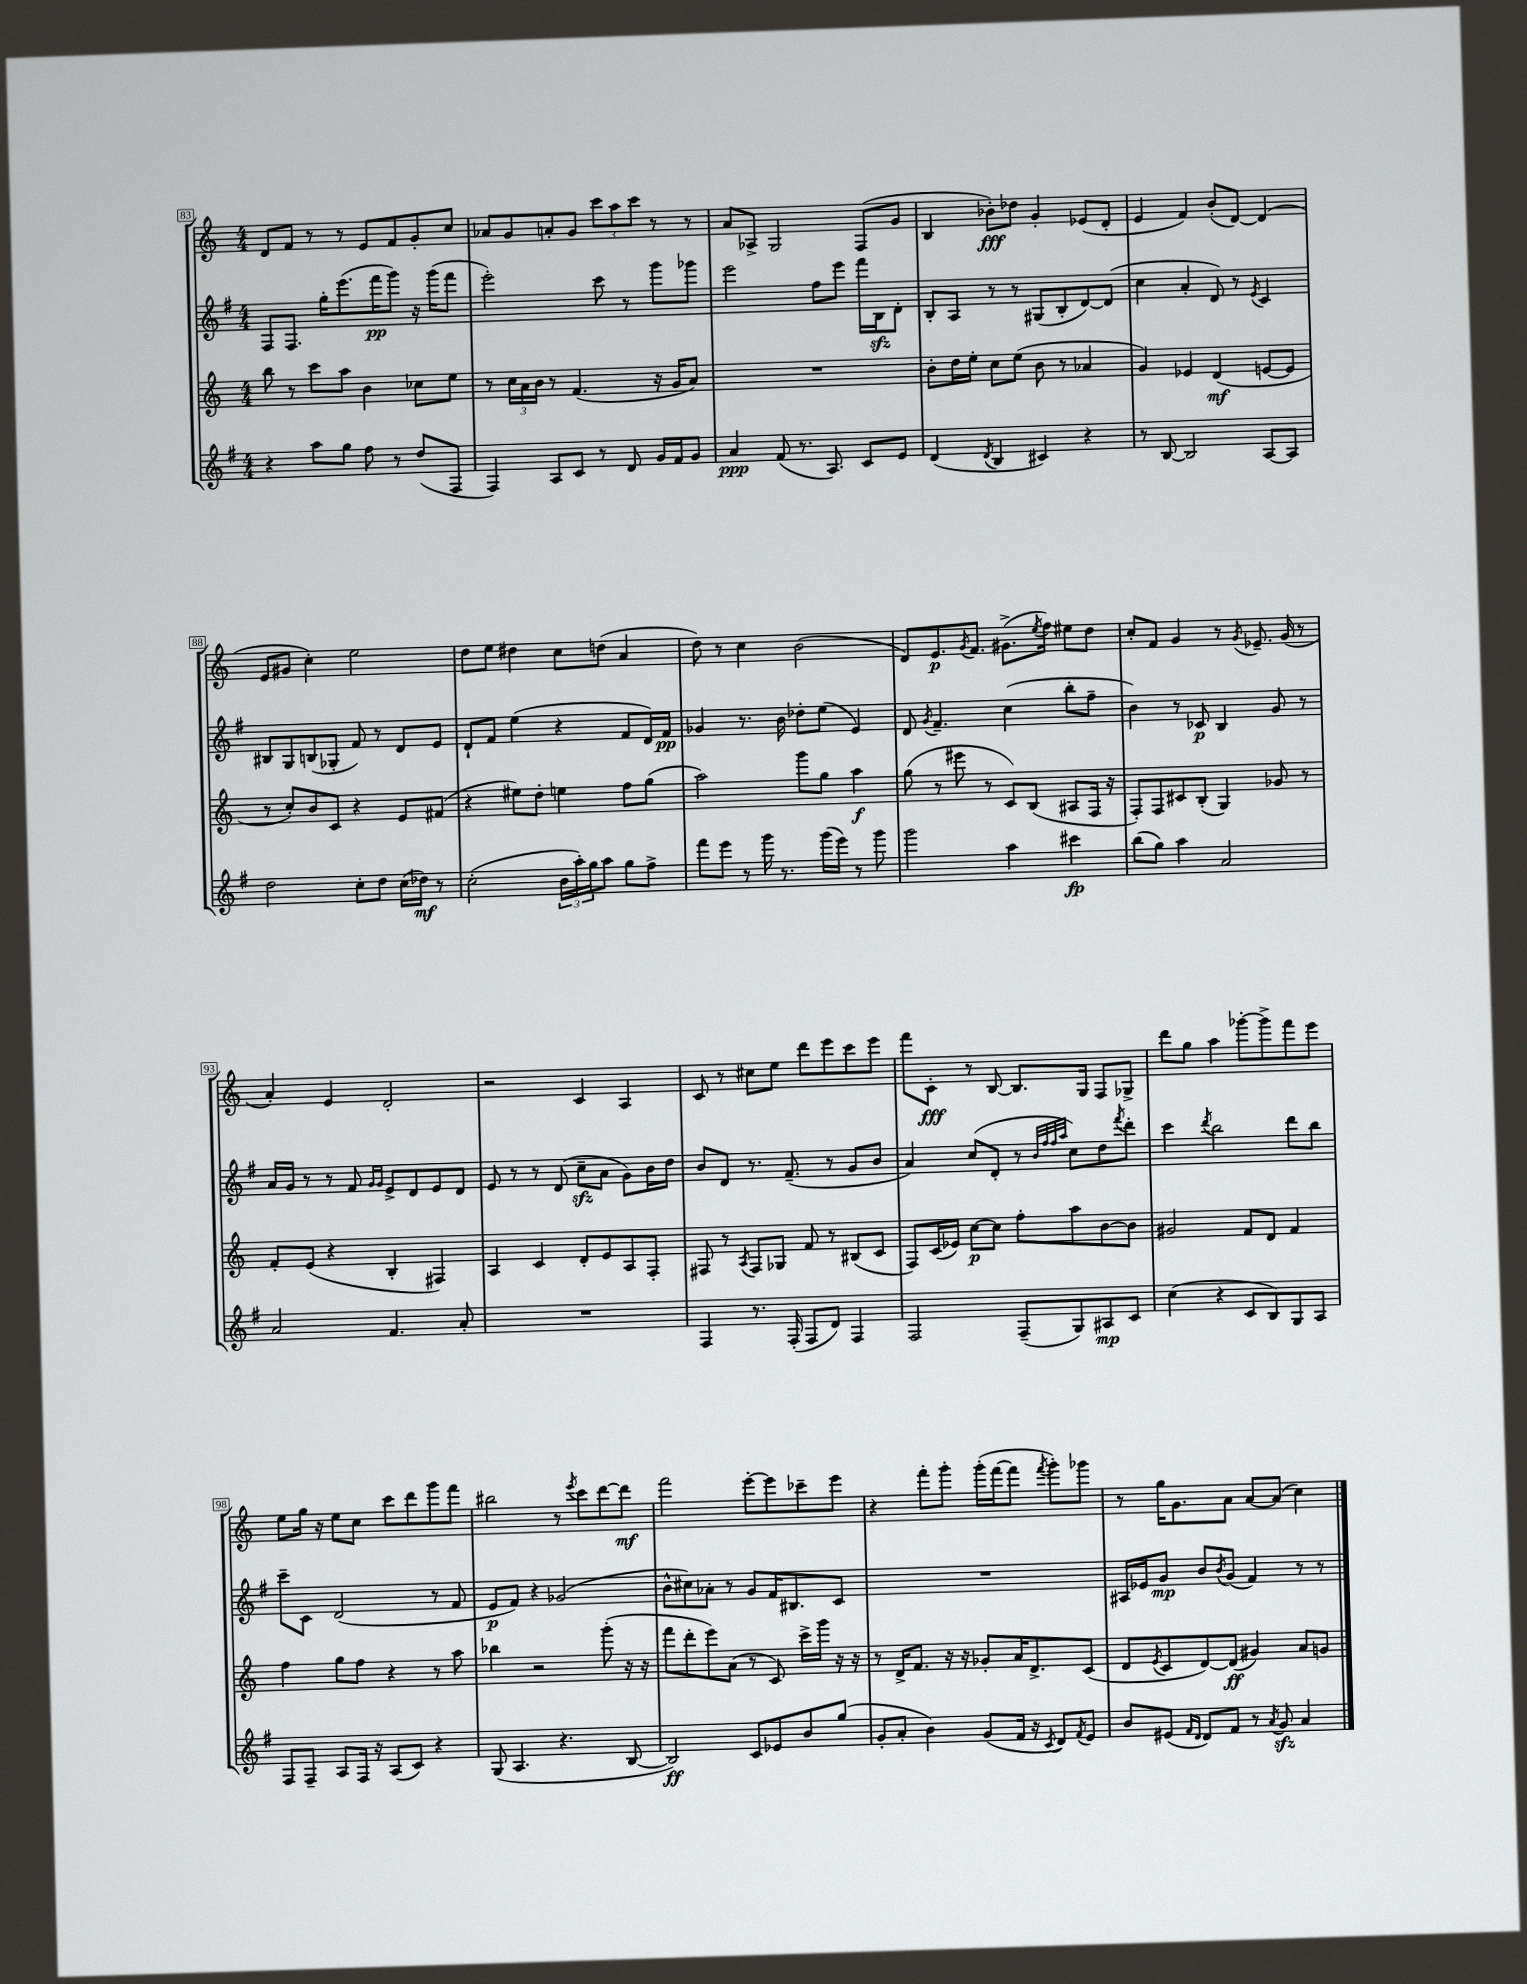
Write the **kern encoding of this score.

**kern	**kern	**kern	**kern
*staff4	*staff3	*staff2	*staff1
*clefG2	*clefG2	*clefG2	*clefG2
*k[f#]	*k[]	*k[f#]	*k[]
*M4/4	*M4/4	*M4/4	*M4/4
4r	8bb	8F#	8d
.	8r	8.F#	8f
8aa	8ccc	.	8r
.	.	16gg'	.
8gg	8aa	(8.eee	8r
8ff#	4b	.	8e
.	.	16fff#	.
8r	.	8ggg)	8f
(8dd	8cc-	16r	8g'
.	.	(16ggg	.
8F#	8ee	8fff#	8cc
=	=	=	=
4F#)	8r	2eee')	8a-
.	24cc	.	8g
.	24a	.	.
.	24b	.	.
8A	8r	.	8a'
8c	(4.f	.	8g
8r	.	8ccc	12ccc
.	.	.	12aa
8d	.	8r	.
.	.	.	12ccc
16g	16r	8ggg	8r
16f#	16g	.	.
8g	8a)	8ggg-	8r
=	=	=	=
4a	1r	2eee	8a
.	.	.	8A-^
(8f#	.	.	2G
8.r	.	.	.
.	.	8ff#	.
8.A)	.	.	.
.	.	8eee	.
8c	.	16fff#	(8F
.	.	16B	.
8e	.	8d'	8g
=	=	=	=
(4d	8b'	8B'	4B
.	16dd	8A	.
.	16ee'	.	.
8qd	.	.	.
4B	8cc	8r	8b-')
.	(8ee	8r	8dd-
4c#)	8b	(8G#	4g'
.	8r	8B'	.
4r	4a-	[8d)	(8e-
.	.	(8d]	8d'
=	=	=	=
8r	4g)	4cc	4e
[8B	.	.	.
2B]	4e-	4a'	4f)
.	(4d	8d)	(8b'
.	.	8r	[8d)
.	.	8qe	.
[8A	[8e	4c	(4d]
8A]	8e]	.	.
=	=	=	=
2dd	8r	8B#	8e
.	8cc')	8G	8g#
.	8b	(8B	4cc')
.	8c	8G-'	.
8cc'	4r	8f#)	2ee
8dd	.	8r	.
(16cc	8e	8d	.
16dd-)	.	.	.
8r	(8f#	8e	.
=	=	=	=
(2cc'	4r	8d`	8dd
.	.	8f#	8ee
.	8ee#)	(4ee	4dd#
.	8dd'	.	.
24b	4ee	4r	8cc
24aa')	.	.	.
24gg	.	.	.
8aa	.	.	(8dd
8gg	8ff	8f#	4a
8ff#^	(8gg	16d)	.
.	.	16f#	.
=	=	=	=
8fff#	2aa)	4g-	8dd)
8eee	.	.	8r
8r	.	8.r	4cc
16ggg	.	.	.
8.r	.	16b	.
.	8ggg	8dd-'	(2b
(16ggg	8gg	(8ee	.
16eee)	.	.	.
8r	4aa	4e)	.
8ggg	.	.	.
=	=	=	=
2ggg	(8gg	8d	8d)
.	.	8qg	.
.	8r	4.f#~	8.e
.	8eee#	.	.
.	.	.	8qg
.	.	.	8.f
.	8r	.	.
4aa	8c)	(4cc	(8.g#^
.	(8B	.	.
.	.	.	8qee
.	.	.	16ff)
4ccc#	8A#	8bb'	8ee#
.	16F	8ff#~	8dd
.	16r	.	.
=	=	=	=
(8bb	8F')	4b)	8cc'
8gg)	8F	.	8f
4aa	8c#	8r	4g
.	(8B'	8c-	.
2a	4G)	4B	8r
.	.	.	8qg
.	.	.	8.e-~
.	8g-	8g	.
.	.	.	(16g
.	8r	8r	8r
=	=	=	=
2a	8f'	16a	4a')
.	.	16g	.
.	(8e	8r	.
.	4r	8r	4e
.	.	8f#	.
.	.	16qqg	.
.	.	16qqg	.
4.f#	4B'	8e^	2d'
.	.	8d	.
.	4F#)	8e	.
8a'	.	8d	.
=	=	=	=
1r	4A	8e	2r
.	.	8r	.
.	4c	8r	.
.	.	(8d	.
.	8d'	8cc~	4c
.	8e	8a	.
.	8A	8g)	4A
.	8F'	16b	.
.	.	16dd	.
=	=	=	=
4F#	8F#	8b	8c
.	8r	8d	8r
.	8qA	.	.
8.r	8F#	8.r	8cc#
.	8G-	.	8ee
(16F#'	.	(8.f#~	.
8F#	8f	.	8ddd
8d)	8r	8r	8eee
4F#	(8B#	8g	8ccc
.	8c	8b	8eee
=	=	=	=
2F#	8F)	4a)	8fff
.	(16c	.	8c'
.	16e-)	.	.
.	[8cc	(8cc	8r
.	8cc]	8d'	[8B
(8F#~	8ff'	8r	8.B]
.	.	32qqb	.
.	.	32qqff#	.
.	.	32qqff#	.
.	.	32qqaa	.
8G)	8aa	8cc)	.
.	.	.	16G
8A#	[8b	8dd	8F
.	.	8qfff#	.
8c	8b]	8ddd'	8G-^
=	=	=	=
(4cc	2g#	4ccc	8ddd
.	.	.	8gg
.	.	8qddd	.
4r	.	2bb	4aa
8c	8f	.	[8ggg-'
8B)	8d	.	8ggg-^]
8G	4f	8ddd	8fff
8A	.	8bb	8eee
=	=	=	=
8F#	4ff	8ccc~	8ee
8F#~	.	8c	16gg
.	.	.	16r
8A	8gg	(2d	8ee
16F#	8ff	.	8cc
16r	.	.	.
(8A	4r	.	8ccc
8c)	.	.	8ddd
4r	8r	8r	8ggg
.	8aa	8f#	8fff
=	=	=	=
(8G	4bb-	8e	2bb#
4.A	.	8f#)	.
.	2r	4r	.
4.r	.	(2g-	8r
.	.	.	8qeee
.	.	.	8ccc
.	(8ggg'	.	[8ddd
[8B	16r	.	8ddd]
.	16r	.	.
=	=	=	=
2B])	8fff	8b^^	2fff
.	8ddd'	8cc#)	.
.	8eee)	8a-'	.
.	(8a	8r	.
8c	8r	8g	[8eee'
8e-	8c)	16f#	8eee]
.	.	8.B#	.
8b	16ccc^	.	8ccc-~
.	16ggg	.	.
(8gg	16r	8c	8eee
.	16r	.	.
=	=	=	=
8g'	8r	1r	4r
8a'	16d^	.	.
.	8.f	.	.
4b)	.	.	8fff'
.	16r	.	8ggg'
.	16r	.	.
(8g	8g-'	.	(16ggg'
.	.	.	[16fff
16f#	16a	.	8fff]
16r	8.d^	.	.
8qc	.	.	8qfff
8d)	.	.	8ggg')
8qf#	.	.	.
8e	(8c	.	8ggg-
=	=	=	=
8b	8d	16A#	8r
.	.	16e-	.
.	8qe	.	.
(8e#	8c	8g	16gg
.	.	.	8.g
16qqf#	.	.	.
16qqd	.	.	.
8d)	[8d)	8b	.
.	.	8qb	.
8f#	(8d]	(8g	8a
8r	4g#)	4f#)	[8a
8qa	.	.	.
8g	.	.	(8a]
4a	8a	8r	4cc)
.	8g	8r	.
==	==	==	==
*-	*-	*-	*-
